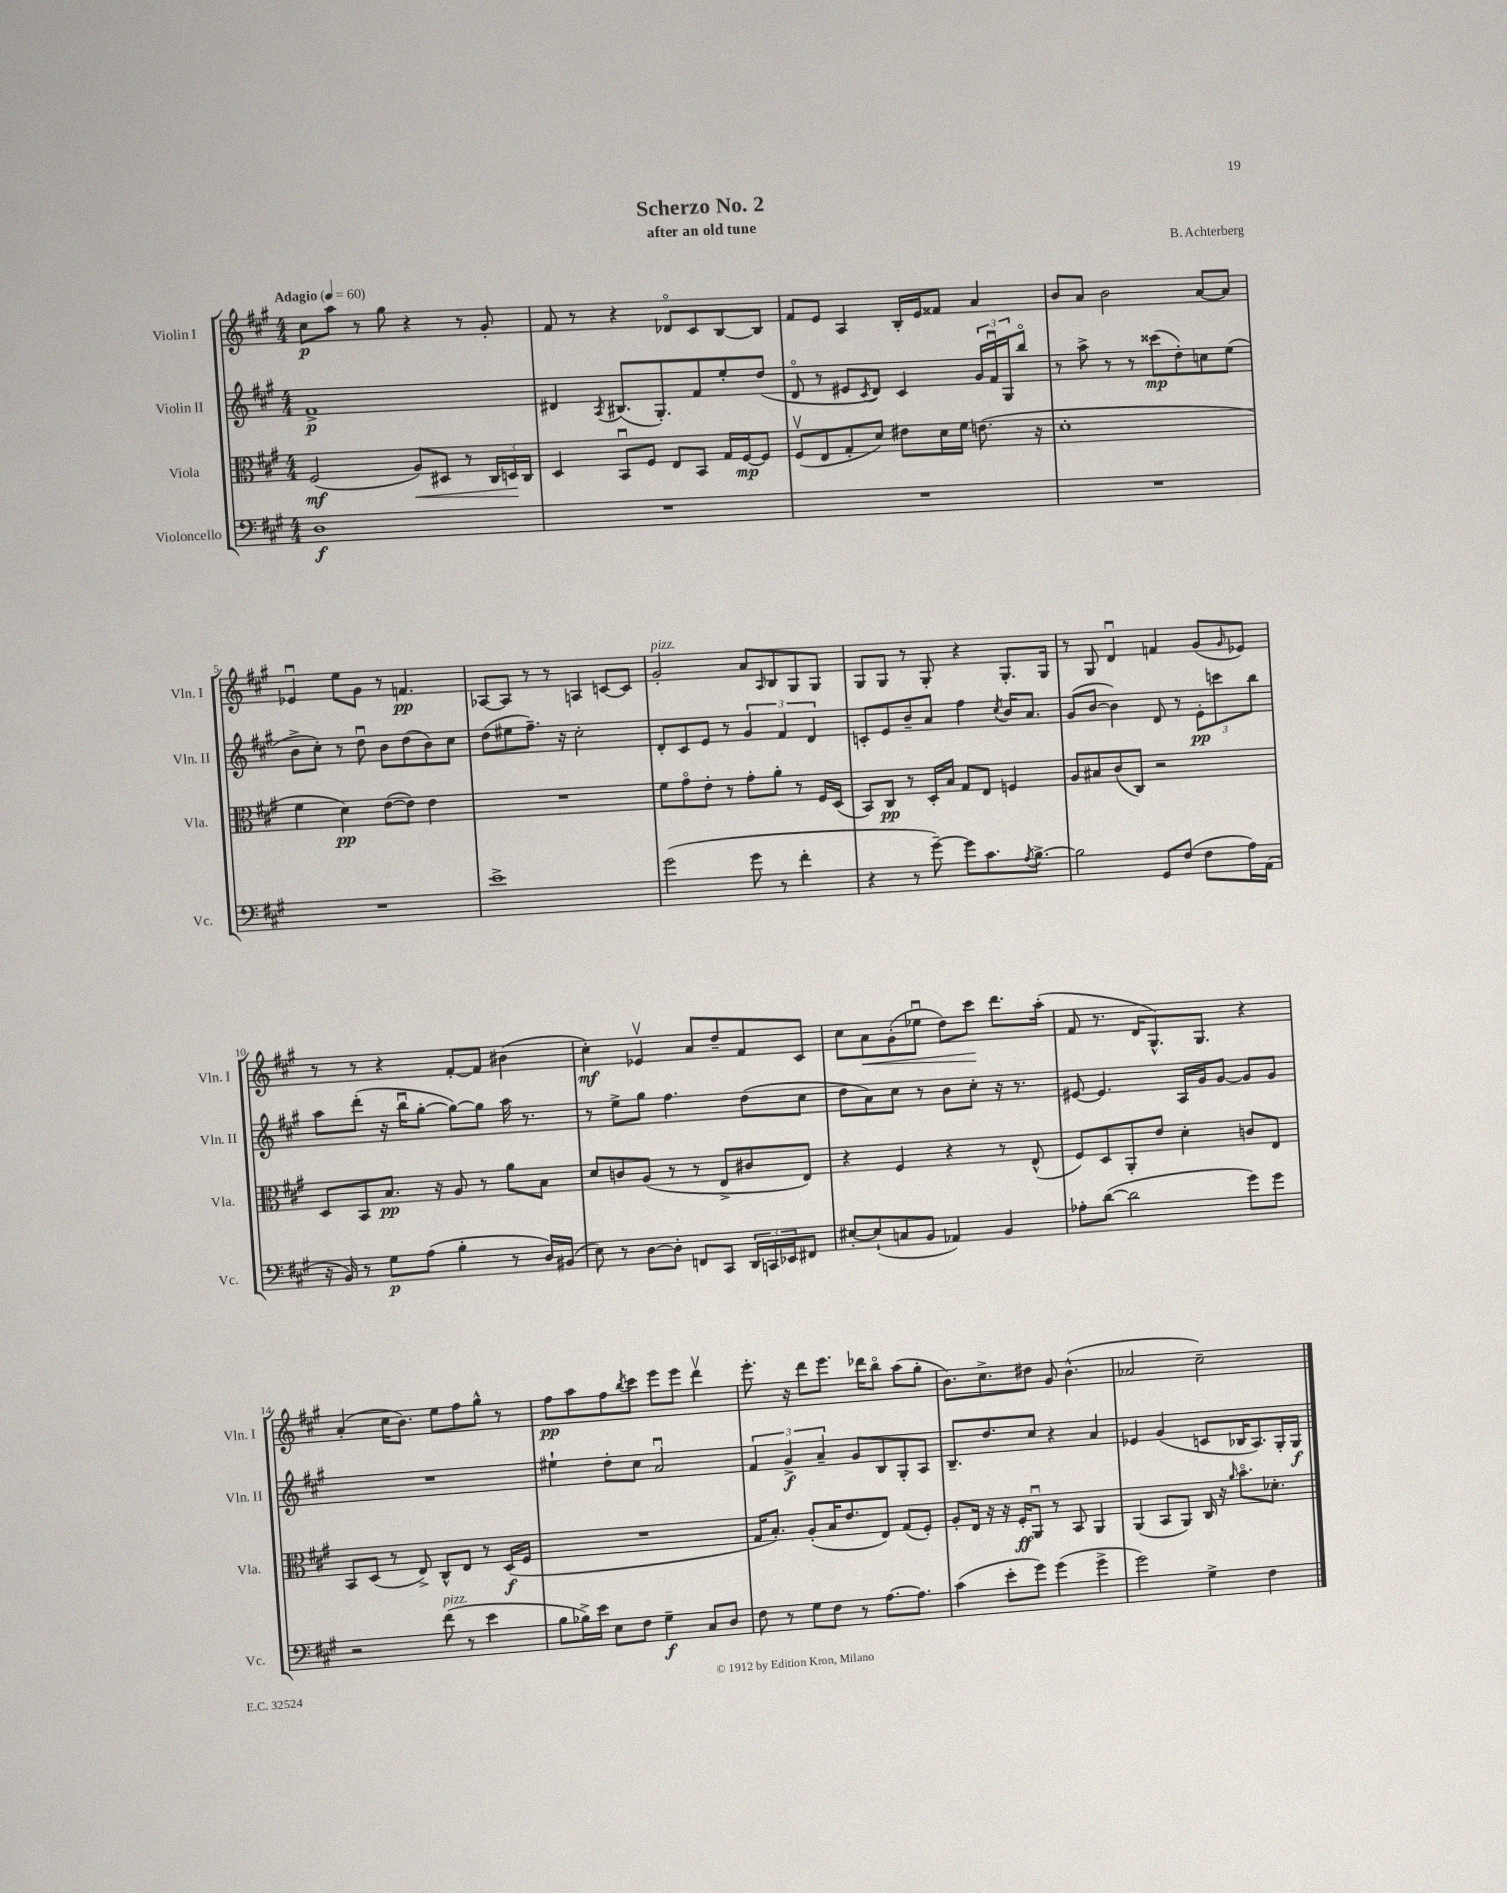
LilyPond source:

\header { title = "Scherzo No. 2" composer = "B. Achterberg" subtitle = "after an old tune" }
<<
\new StaffGroup <<
\new Staff = "s0" \with { instrumentName = "Violin I" shortInstrumentName = "Vln. I" } {
    \clef treble \key a \major \numericTimeSignature \time 4/4 \tempo "Adagio" 4 = 60
    cis''8\p a''8 r8 gis''8 r4 r8 gis'8-. |
    fis'8 r8 r4 des'8\flageolet cis'8 b8~ b8 |
    fis'8 e'8 a4 b16-. e'16 fisis'8 a'4 |
    b'8 a'8 b'2 a'8~ a'8 |
    ees'4\downbow e''8 gis'8 r8 f'4.\pp |
    aes8~ aes8 r8 r8 a4 c'8~ c'8 |
    gis'2-.^\markup { \italic "pizz." } a'8 \grace { a16 } b8 gis8 gis8 |
    gis8 gis8 r8 gis8-. r4 gis8.-. gis16 |
    r8 gis8 d'4\downbow f'4 gis'8( \grace { gis'16 } ees'8) |
    r8 r8 r4 fis'8~-. fis'8 bis'4( |
    cis''4-.\mf) ees'4\upbow a'8 d''8-- fis'8 cis'8 |
    cis''8 a'8\< gis'8-.( ees''8\downbow d''8) cis'''8\! d'''8. a''16-.( |
    fis'8 r8. d'16 gis8.-^) gis8. r4 |
    a'4-.( cis''16 b'8.) e''8 fis''8 gis''8-^ r8 |
    fis''8\pp a''8 fis''8 \acciaccatura { b''8 } cis'''8 e'''8 e'''8 d'''4\upbow |
    e'''8.-. r16 d'''8 e'''8. des'''16 b''8\flageolet a''8( gis''8-. |
    b'8.) cis''8.-> dis''8 gis'8 b'4.-^( |
    aes'2 cis''2--) \bar "|." |
}
\new Staff = "s1" \with { instrumentName = "Violin II" shortInstrumentName = "Vln. II" } {
    \clef treble \key a \major \numericTimeSignature \time 4/4
    fis'1->\p |
    dis'4 \acciaccatura { a8 } bis8.( gis8.-.) fis'8 e''8-. d''8( |
    d'8\flageolet r8 eis'8 \acciaccatura { cis'8 } d'8) cis'4 \tuplet 3/2 { gis'16 fis'16\downbow gis16 } b''8\flageolet |
    r8 a''8-> r8 r8 cisis'''8\mp( d''8-.) c''8 e''8( |
    b'8-> cis''8-.) r8 d''8\downbow b'8 d''8( b'8) cis''8 |
    d''8( eis''8 fis''8.--) r16 cis''2-. |
    d'8-. cis'8 e'8 r8 \tuplet 3/2 { gis'4 fis'4 d'4 } |
    c'8-. e'8 b'8-- a'8 fis''4 \acciaccatura { cis''8 } b'16 a'8. |
    gis'8( b'8~ b'4) d'8 r8 \tuplet 3/2 { e'8-.\pp c'''8 b''8 } |
    a''8 d'''8-.( r16 b''16\downbow gis''8~-. gis''8~) gis''8 a''16 r8. |
    r8 e''8-> gis''8 fis''4. d''8( cis''8 |
    d''8 a'8) cis''8 r8 b'8 cis''8-. r16 r8. |
    eis'8~ eis'4. a16 gis'16 gis'8~ gis'8 gis'8 |
    R1 |
    eis''4-! d''8-. cis''8 a'2\downbow |
    \tuplet 3/2 { fis'4 gis'4->\f a'4-- } gis'8 b8 gis8-. a8 |
    b8.-- d''8. cis''8 r4 a'4 |
    ees'4 gis'4( c'8 bes16 a8.) gis16-. gis16\f \bar "|." |
}
\new Staff = "s2" \with { instrumentName = "Viola" shortInstrumentName = "Vla." } {
    \clef alto \key a \major \numericTimeSignature \time 4/4
    fis2\mf( a8\<) dis8 r8 \tuplet 3/2 { cis16 d16\! cis16 } |
    d4 b,8\downbow fis8 e8 b,8 gis16 fis16~\mp fis8 |
    fis8\upbow( e8 gis8-. d'8) eis'8 d'16 fis'16 e'8.( r16 |
    d'1-. |
    fis'4 d'4\pp) e'8~( e'8) e'4 |
    R1 |
    fis'8 gis'8\flageolet e'8-. r8 gis'8-. a'8-. r8 fis16 d16( |
    b,8) cis8\pp r8 d16-. b16 gis8 e8 f4 |
    a8 bis8 cis'8( cis8) r2 |
    d8 b,8 b8.\pp r16 a8 r8 a'8 b8 |
    d'8 c'8 a8( r8 r8 e8-> cis'8 e8) |
    r4 fis4 r4 r8 e8-^( |
    fis8) d8 a,8-. e'8 d'4-. c'8 e8 |
    b,8 d8( r8 e8->) cis8-^ e8 r8 d16\f( fis16 |
    R1 |
    gis16 b8.-.) a8-.( b16 e'8. e8) gis8( fis8-.) |
    a8-. e16 r16 r16 fis16-.\ff a,8\downbow r8 b,8 a,4 |
    a,4( b,8 a,8) cis16 r16 \grace { a'16 } b'8.\flageolet des'8.-. \bar "|." |
}
\new Staff = "s3" \with { instrumentName = "Violoncello" shortInstrumentName = "Vc." } {
    \clef bass \key a \major \numericTimeSignature \time 4/4
    d1\f |
    R1 |
    R1 |
    R1 |
    R1 |
    e'1-> |
    gis'2( gis'8 r8 fis'4-. |
    r4 r8 gis'8~--) gis'8 cis'8. \acciaccatura { a8 } b8.~-> |
    b2 gis,8 fis8( fis8 a16) a,16( |
    r16 b,16) r8 gis8\p a8( b4-. r8 d16) bis,16( |
    e8) r8 d8~ d8-. f,8 cis,8 \tuplet 3/2 { d,16 c,16 ees,16 } fis,8 |
    eis8~-. eis8-!( c8 b,8 aes,4) b,4 |
    aes8-. d'8~( d'2 gis'8) gis'8 |
    r2 fis'8^\markup { \italic "pizz." }( r8 e'4 |
    b8 bes16->) e'16 e8 fis8 gis4--\f cis8 d8 |
    fis8 r8 gis8 fis8 r8 a8.~ a8. |
    cis'4( e'8-. gis'8) gis'4( gis'4-> |
    gis'2) gis4-> fis4 \bar "|." |
}
>>
>>
